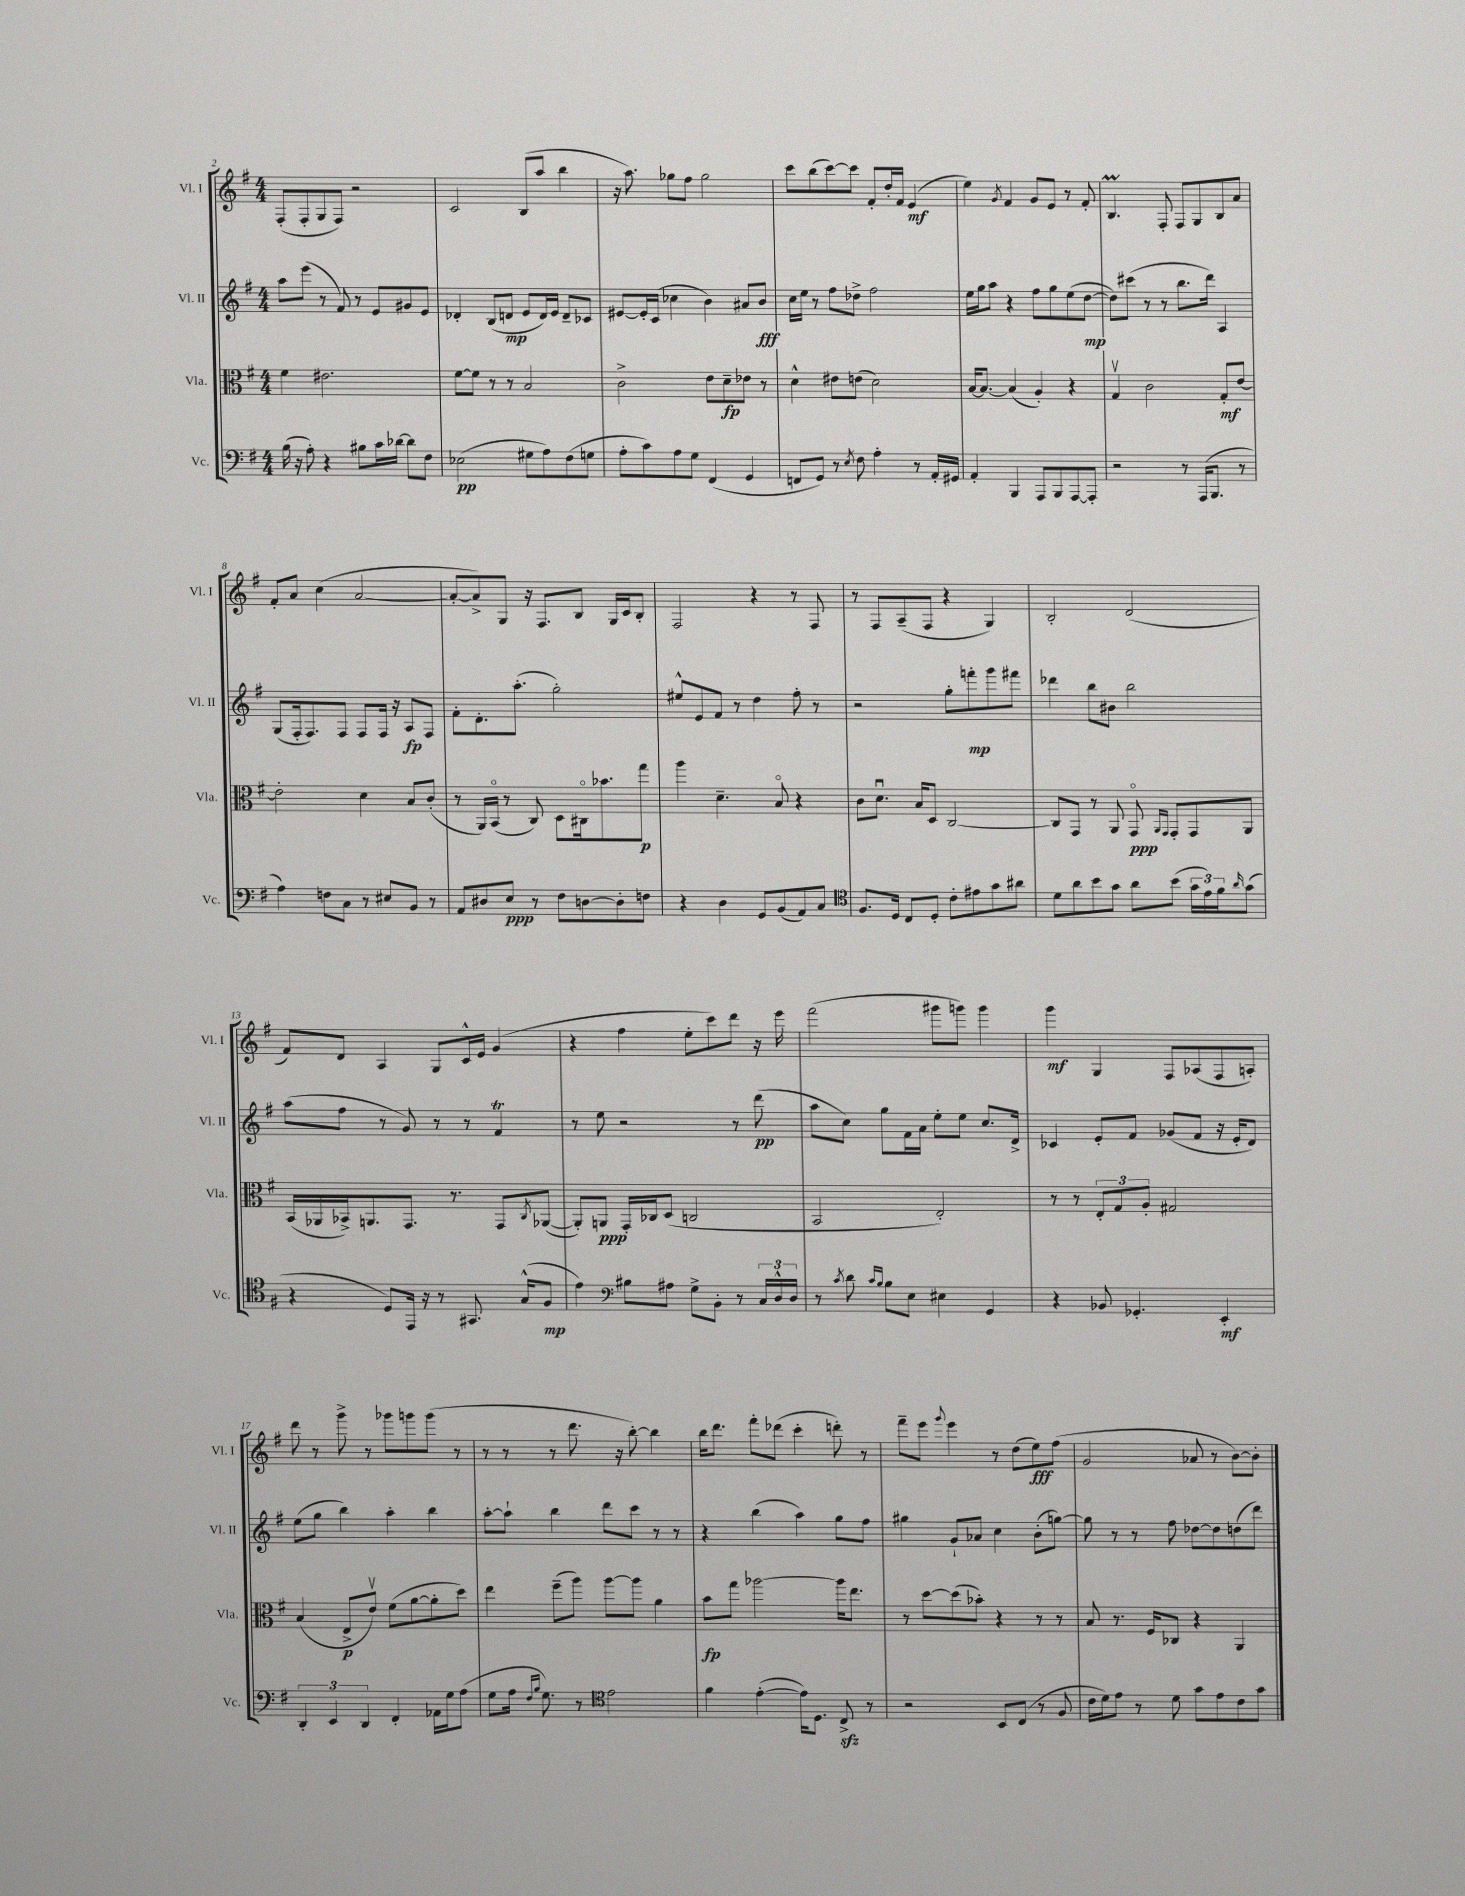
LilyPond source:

<<
\new StaffGroup <<
\new Staff = "s0" \with { instrumentName = "Vl. I" shortInstrumentName = "Vl. I" } {
    \clef treble \key g \major \numericTimeSignature \time 4/4
    fis8-.( fis8-. g8 fis8) r2 |
    c'2 b8( a''8 b''4 |
    r16 a''8.) ges''8 fis''8 ges''2 |
    c'''8 b''8( c'''8~) c'''8 fis'8-. d''16-. fis'16 e'4\mf( |
    e''4) \acciaccatura { g'8 } fis'4 g'8 e'8 r8 fis'8-. |
    b4.\prall fis8-. fis8 g8 b8 a'8 |
    fis'8-. a'8 c''4( a'2~ |
    a'8~-. a'8->) g8 r16 fis8. b8 g16 c'16 b8-. |
    fis2 r4 r8 fis8 |
    r8 fis8 a8--( fis8 r4 g4) |
    b2-. d'2( |
    fis'8) d'8 a4 g8 c'16-^ e'16 g'4( |
    r4 fis''4 e''8-. c'''8) d'''8 r16 e'''16 |
    fis'''2( gis'''8 g'''8) g'''4 |
    g'''4\mf g4 fis8 aes8( fis8 a8-.) |
    d'''8 r8 g'''8-> r8 ges'''8 g'''8 g'''8( r8 |
    r8 r8 r8 d'''8. r16 b''8~-.) b''4 |
    b''16 d'''8. fis'''8-. des'''8( c'''4-. d'''8-.) r8 |
    fis'''8-- e'''8 \appoggiatura { g'''8 } e'''4 r8 d''8( e''8\fff) fis''8( |
    g'2 aes'8 r8 b'8~) b'8-. \bar "|." |
}
\new Staff = "s1" \with { instrumentName = "Vl. II" shortInstrumentName = "Vl. II" } {
    \clef treble \key g \major \numericTimeSignature \time 4/4
    a''8 e'''8( r8 fis'8) r8 e'8 gis'8 e'8 |
    des'4-. b8( d'8\mp e'8 d'16) e'16 d'8-- ces'8 |
    eis'8~ eis'16-. c'16( ces''4 b'4) ais'8 b'8\fff |
    c''16 e''16 r8 fis''8 des''8-> fis''2 |
    e''16 g''16 a''8 r4 fis''8 g''8 e''8( d''8~\mp |
    d''8) cis'''8( r8 r8 b''8. d'''16) a4 |
    g8( fis16-. fis8.) fis8 fis8 fis16 r16 a8\fp fis8 |
    fis'8-. d'8.-. a''8.-.( g''2-.) |
    eis''8-^ e'8 fis'8 r8 d''4 fis''8-. r8 |
    r2 g''8-. f'''8-.\mp g'''8 fis'''8 |
    des'''4 b''8 bis'8 b''2 |
    a''8( fis''8 r8 g'8) r8 r8 fis'4\trill |
    r8 e''8 r2 r8 d'''8\pp( |
    a''8 c''8) g''8 fis'16 a'16 e''8-. e''8 c''8. d'16-> |
    ces'4 e'8-. fis'8 ges'8( fis'8 r16 e'16-. d'8) |
    e''8( g''8 b''4) a''4-. b''4 |
    a''8~-. a''8-! b''4 d'''8 c'''8 r8 r8 |
    r4 b''4( a''4) g''8 fis''8 |
    gis''4 g'8-! aes'8 c''4 b'8-.( g''8~) |
    g''8 r8 r8 fis''8 des''8~ des''8 d''8( d'''8) \bar "|." |
}
\new Staff = "s2" \with { instrumentName = "Vla." shortInstrumentName = "Vla." } {
    \clef alto \key g \major \numericTimeSignature \time 4/4
    fis'4 eis'2. |
    fis'8~ fis'8 r8 r8 b2 |
    c'2-> e'8 d'8--\fp ees'8 r8 |
    d'4-^ eis'8 e'8( d'2) |
    b16~ b8.~ b4( a4-.) r4 |
    g4\upbow c'2 g8-.\mf e'8~ |
    e'2-. d'4 b8 c'8-.( |
    r8 a,16) b,16\flageolet( r8 c8) d8 cis16\flageolet bes'8. g''8\p |
    a''4 d'4.-- b8\flageolet r4 |
    c'8 d'8.\downbow b16 d8 c2~ |
    c8 g,8 r8 a,8 g,8\flageolet\ppp \grace { a,16 g,16 } g,8-. g,8 a,8 |
    b,16( aes,16 bes,16->) a,8. g,8. r8. g,8 \acciaccatura { c8 } aes,8~( |
    aes,8-.) a,8\ppp g,16-. ces16 d8( c2 |
    b,2 e2-.) |
    r8 r8 \tuplet 3/2 { e8-. g8 a8-. } gis2 |
    b4( e8->\p e'8\upbow) fis'8( a'8~ a'8-. d''8) |
    e''4 fis''8--( a''8) a''8~ a''8 a'4 |
    b'8\fp g''8 aes''2~ aes''16 e''8. |
    r8 d''8~ d''8( bes'8-.) r4 r8 r8 |
    b8 r8. fis16 ces8 r4 a,4 \bar "|." |
}
\new Staff = "s3" \with { instrumentName = "Vc." shortInstrumentName = "Vc." } {
    \clef bass \key g \major \numericTimeSignature \time 4/4
    b16( r16 a8-.) r4 bis8 c'16 des'16~ des'8 fis8 |
    ees2\pp( gis8 a8) fis8( g8 |
    a8-. c'8) a8 g8 fis,4( g,4 |
    f,8 g,8) r8 \acciaccatura { e8 } fis8 a4-. r8 a,16-. gis,16 |
    a,4-. b,,4 a,,8 b,,8 a,,8~ a,,8-. |
    r2 r8 a,,16( b,,8. r8 |
    a4) f8 c8 r8 eis8 b,8 r8 |
    a,8 dis8 e8\ppp r8 fis8 d8~ d8-. f8 |
    r4 d4 g,8 b,8( a,8) c8 |
    \clef tenor fis8. d16 c8 d8-. c'8-. eis'8 g'8 ais'8 |
    d'8 a'8 b'8 g'8 a'8 b'8( \tuplet 3/2 { g'16 e'16) fis'16 } \grace { a'16 } g'8( |
    r4 d8) e,16 r16 r8 gis,8. g16-^( fis8\mp |
    e'4) \clef bass bis8 ais8 g8-> b,8-. r8 \tuplet 3/2 { c16 d16-^ d16 } |
    r8 \acciaccatura { c'8 } d'8 \grace { c'16 b16 } b8 e8 eis4 g,4 |
    r4 bes,8 ges,4.-. e,4-.\mf |
    \tuplet 3/2 { d,4-. e,4 d,4 } fis,4-. aes,16 g16 a8( |
    g8 a16 \grace { fis16 b16 } g8.) r8 \clef tenor e'2 |
    fis'4 e'4~-.( e'16) d8. c8->\sfz r8 |
    r2 b,8 c8( r8 fis8 |
    c'16 d'16) e'8 r8 d'8 g'8 e'8 c'8 g'8 \bar "|." |
}
>>
>>
\layout { \context { \Score currentBarNumber = #2 } }
